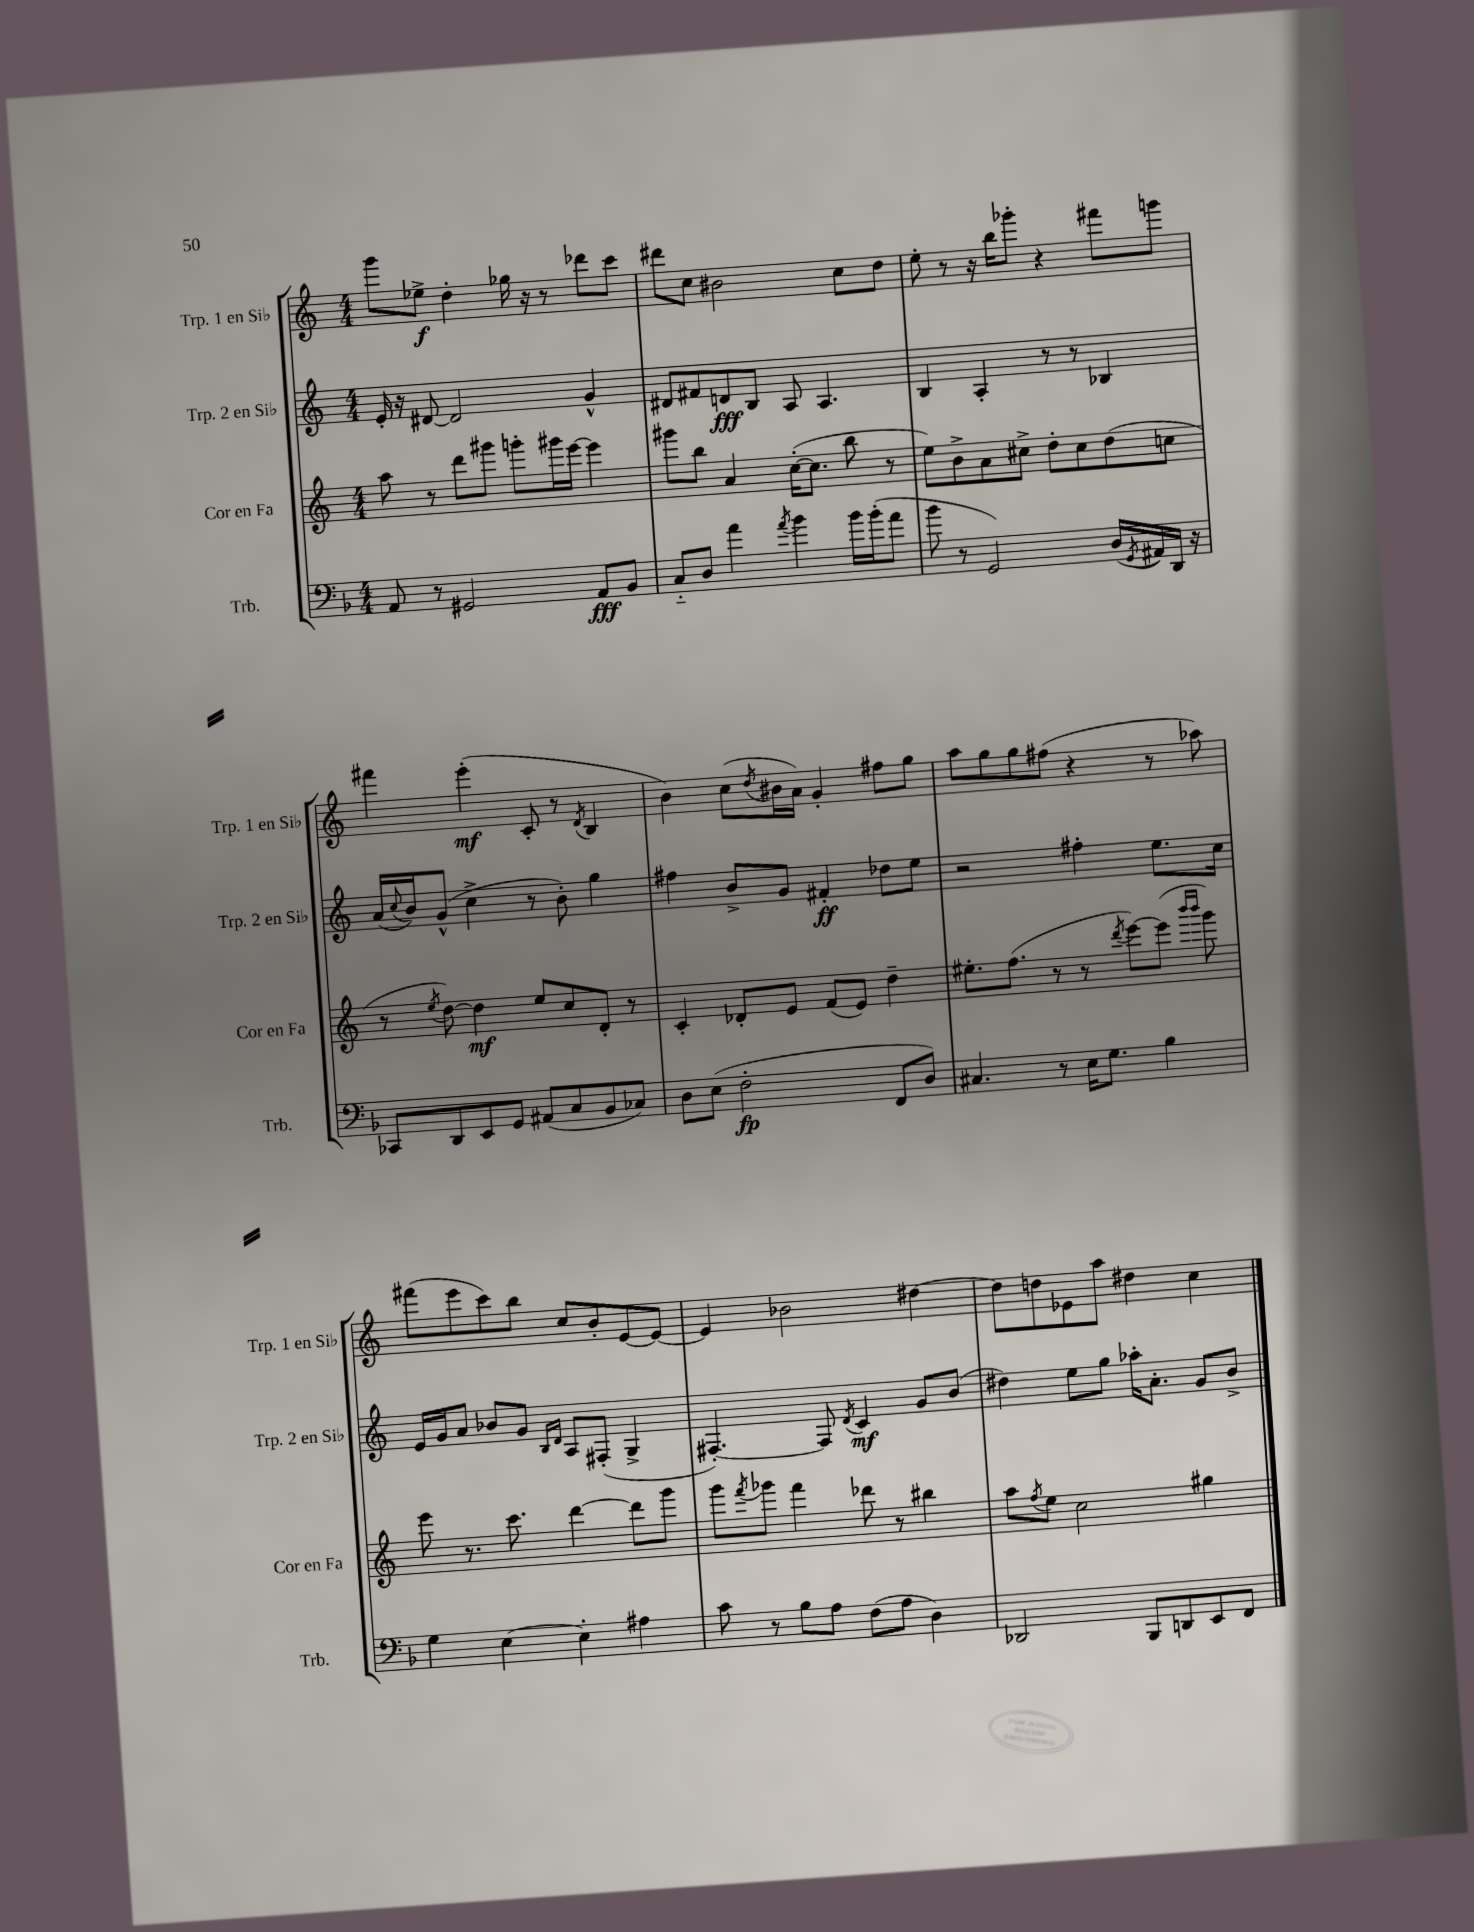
<<
\new StaffGroup <<
\new Staff = "s0" \with { instrumentName = "Trp. 1 en Sib" shortInstrumentName = "Trp. 1 en Sib" } {
    \clef treble \key c \major \numericTimeSignature \time 4/4
    g'''8 ees''8->\f d''4-. ges''16 r16 r8 des'''8 c'''8 |
    dis'''8 c''8 bis'2 c''8 d''8 |
    e''8-. r8 r16 b''16 ges'''8-. r4 fis'''8 g'''8 |
    fis'''4 e'''4-.\mf( c'8-. r8 \acciaccatura { d'8 } b4 |
    b'4) c''8( \acciaccatura { d''8 } bis'16 a'16) g'4-. fis''8 g''8 |
    a''8 g''8 g''8 fis''8( r4 r8 aes''8) |
    fis'''8( e'''8 c'''8) b''8 c''8 b'8-. e'8~ e'8~ |
    e'4 bes'2 dis''4~ |
    dis''8 d''8 ees'8 a''8 dis''4 c''4 \bar "|." |
}
\new Staff = "s1" \with { instrumentName = "Trp. 2 en Sib" shortInstrumentName = "Trp. 2 en Sib" } {
    \clef treble \key c \major \numericTimeSignature \time 4/4
    e'16-. r16 dis'8~ dis'2 g'4-^ |
    dis'8 fis'8 d'8\fff b8 a8 a4. |
    b4 a4-. r8 r8 bes4 |
    a'16( \appoggiatura { c''8 } b'16) g'8-^( c''4-> r8 b'8-.) g''4 |
    fis''4 b'8-> g'8 fis'4-.\ff des''8 e''8 |
    r2 fis''4-. e''8. c''16 |
    e'16 g'16 a'8 bes'8 g'8 \grace { b16 d'16 } a8 fis8-.( g4-> |
    fis4.~-.) fis8 \acciaccatura { d'8 } c'4\mf g'8 b'8( |
    dis''4) e''8 g''8 aes''16-. a'8.-. g'8 b'8-> \bar "|." |
}
\new Staff = "s2" \with { instrumentName = "Cor en Fa" shortInstrumentName = "Cor en Fa" } {
    \clef treble \key c \major \numericTimeSignature \time 4/4
    a''8 r8 d'''8 gis'''8 g'''8-. gis'''16 e'''16~ e'''4 |
    gis'''8 b''8 a'4 c''16~-.( c''8. b''8 r8 |
    e''8) b'8-> a'8 cis''8-> d''8-. cis''8 d''8( c''8 |
    r8 \acciaccatura { e''8 } d''8~) d''4\mf e''8 c''8 d'8-. r8 |
    c'4-. des'8-. e'8 f'8( e'8) d''4-- |
    eis''8.-. f''8.( r8 r8 \acciaccatura { d'''8 } e'''8~) e'''8( \grace { b'''16 b'''16 } g'''8) |
    e'''8 r8. c'''8. d'''4~ d'''8 g'''8 |
    g'''8 \acciaccatura { f'''8 } ges'''8 f'''4 des'''8 r8 bis''4 |
    a''8 \acciaccatura { f''8 } e''8 c''2 gis''4 \bar "|." |
}
\new Staff = "s3" \with { instrumentName = "Trb." shortInstrumentName = "Trb." } {
    \clef bass \key f \major \numericTimeSignature \time 4/4
    a,8 r8 gis,2 a,8\fff bes,8 |
    c8-_ d8 a'4 \acciaccatura { a'8 } bes'4 bes'16 bes'16-.( a'8 |
    bes'8 r8 g,2) d16( \acciaccatura { g,8 } ais,16) d,16 r16 |
    ces,8 d,8 e,8 g,8 ais,8( c8 bes,8 ces8) |
    d8 e8( f2-.\fp f,8 d8) |
    cis4. r8 e16 g8. bes4 |
    g4 e4~ e4-. ais4 |
    c'8 r8 bes8 a8 f8( a8 d4) |
    des,2 bes,,8 d,8 e,8 f,8 \bar "|." |
}
>>
>>
\layout { \context { \Score \remove "Bar_number_engraver" } }
